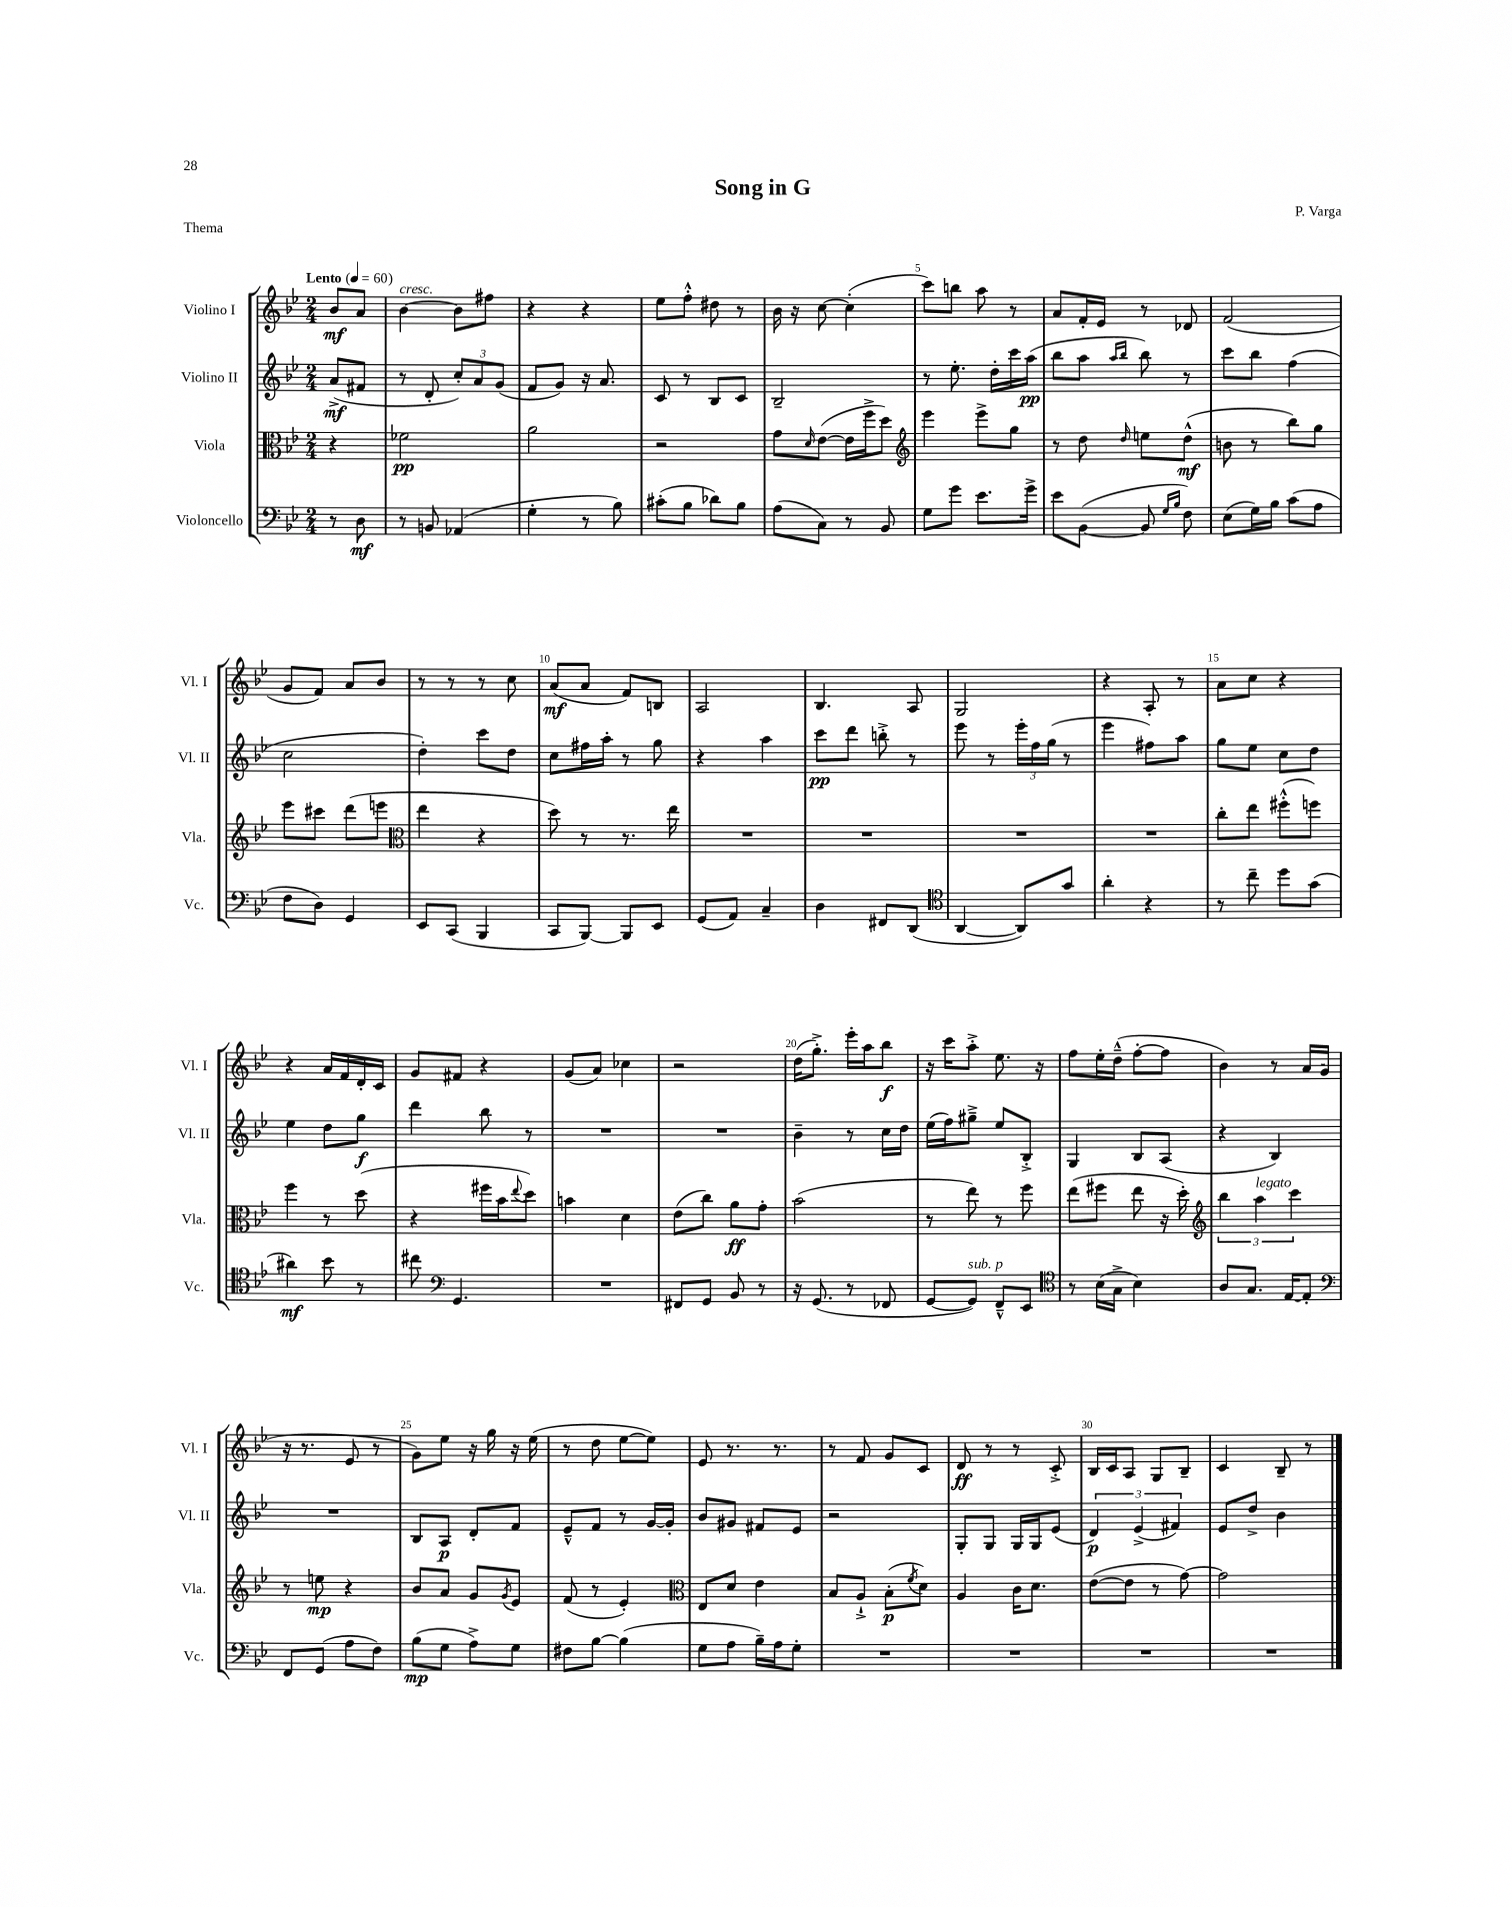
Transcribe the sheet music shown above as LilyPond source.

\header { title = "Song in G" composer = "P. Varga" piece = "Thema" }
<<
\new StaffGroup <<
\new Staff = "s0" \with { instrumentName = "Violino I" shortInstrumentName = "Vl. I" } {
    \clef treble \key bes \major \numericTimeSignature \time 2/4 \partial 4 \tempo "Lento" 4 = 60
    bes'8\mf a'8 |
    bes'4~^\markup { \italic "cresc." } bes'8 fis''8 |
    r4 r4 |
    ees''8 f''8-.-^ dis''8 r8 |
    bes'16 r16 c''8~ c''4-.( |
    c'''8) b''8 a''8 r8 |
    a'8 f'16-. ees'16 r8 des'8 |
    f'2( |
    g'8 f'8) a'8 bes'8 |
    r8 r8 r8 c''8 |
    a'8\mf( a'8 f'8) b8 |
    a2 |
    bes4. a8 |
    g2 |
    r4 a8-. r8 |
    a'8 c''8 r4 |
    r4 a'16 f'16 d'16-. c'16 |
    g'8 fis'8 r4 |
    g'8( a'8) ces''4 |
    r2 |
    d''16( g''8.-.->) ees'''16-. a''16 bes''8\f |
    r16 c'''16 a''8-.-> ees''8. r16 |
    f''8 ees''16-. d''16---^( f''8~-. f''8 |
    bes'4) r8 a'16 g'16( |
    r16 r8. ees'8 r8 |
    g'8) ees''8 r16 g''16 r16 ees''16( |
    r8 d''8 ees''8~ ees''8) |
    ees'8 r8. r8. |
    r8 f'8 g'8 c'8 |
    d'8\ff r8 r8 c'8-.-> |
    bes16 c'16 a8 g8 bes8-- |
    c'4 bes8-- r8 \bar "|." |
}
\new Staff = "s1" \with { instrumentName = "Violino II" shortInstrumentName = "Vl. II" } {
    \clef treble \key bes \major \numericTimeSignature \time 2/4 \partial 4
    a'8->\mf( fis'8 |
    r8 d'8-. \tuplet 3/2 { c''8-.) a'8 g'8( } |
    f'8 g'8) r16 a'8. |
    c'8 r8 bes8 c'8 |
    bes2-- |
    r8 ees''8.-. d''16-. c'''16 a''16\pp( |
    bes''8 a''8 \grace { a''16 bes''16 } bes''8) r8 |
    c'''8 bes''8 f''4( |
    c''2 |
    d''4-.) c'''8 d''8 |
    c''8 fis''16 a''16-. r8 g''8 |
    r4 a''4 |
    c'''8\pp d'''8 b''8-.-> r8 |
    ees'''8 r8 \tuplet 3/2 { ees'''16-. f''16 g''16( } r8 |
    ees'''4 fis''8) a''8 |
    g''8 ees''8 c''8 d''8 |
    ees''4 d''8 g''8\f |
    d'''4 bes''8 r8 |
    R2 |
    R2 |
    bes'4-- r8 c''16 d''16 |
    ees''16( f''16) gis''8---> ees''8 bes8-.-> |
    g4 bes8 a8( |
    r4 bes4) |
    R2 |
    bes8 a8\p d'8-. f'8 |
    ees'8---^ f'8 r8 g'16~ g'16-. |
    bes'8 gis'8 fis'8 ees'8 |
    r2 |
    g8-. g8 g16 g16 ees'8( |
    \tuplet 3/2 { d'4\p) ees'4->( fis'4) } |
    ees'8 d''8-> bes'4 \bar "|." |
}
\new Staff = "s2" \with { instrumentName = "Viola" shortInstrumentName = "Vla." } {
    \clef alto \key bes \major \numericTimeSignature \time 2/4 \partial 4
    r4 |
    fes'2\pp |
    a'2 |
    r2 |
    g'8 \grace { d'16 } ees'8~( ees'16 f''16-> d''8) |
    \clef treble ees'''4 ees'''8-> g''8 |
    r8 d''8 \grace { d''16 } e''8 d''8-^\mf( |
    b'8 r8 bes''8) g''8 |
    ees'''8 cis'''8 d'''8( e'''8 |
    \clef alto ees''4 r4 |
    d''8) r8 r8. ees''16 |
    R2 |
    R2 |
    R2 |
    R2 |
    c''8-. ees''8 fis''8-.-^( f''8) |
    f''4 r8 d''8( |
    r4 fis''16 bes'16 \appoggiatura { ees''8 } d''8) |
    b'4 d'4 |
    ees'8( c''8) a'8\ff g'8-. |
    bes'2( |
    r8 ees''8) r8 f''8 |
    ees''8( fis''8 ees''8 r16 d''16-.) |
    \clef treble \tuplet 3/2 { bes''4 a''4^\markup { \italic "legato" } c'''4 } |
    r8 e''8\mp r4 |
    bes'8 a'8 g'8 \acciaccatura { g'8 } ees'8 |
    f'8( r8 ees'4-.) |
    \clef alto ees8 d'8 ees'4 |
    bes8 a8-!-> bes8-.\p( \acciaccatura { f'8 } d'8) |
    a4 c'16 d'8. |
    ees'8~( ees'8 r8 g'8~) |
    g'2 \bar "|." |
}
\new Staff = "s3" \with { instrumentName = "Violoncello" shortInstrumentName = "Vc." } {
    \clef bass \key bes \major \numericTimeSignature \time 2/4 \partial 4
    r8 d8\mf |
    r8 b,8 aes,4( |
    g4-. r8 bes8) |
    cis'8-.( bes8 des'8) bes8 |
    a8( c8) r8 bes,8 |
    g8 g'8 ees'8. g'16-> |
    ees'8 bes,8~( bes,8 \grace { g16 bes16 } f8) |
    ees8( g16) bes16 c'8( a8 |
    f8 d8) g,4 |
    ees,8 c,8( bes,,4 |
    c,8 bes,,8~) bes,,8 ees,8 |
    g,8( a,8) c4-- |
    d4 fis,8 d,8( |
    \clef tenor a,4~ a,8) g'8 |
    a'4-. r4 |
    r8 c''8-- d''8 g'8( |
    ais'4\mf) bes'8 r8 |
    cis''8 \clef bass g,4. |
    R2 |
    fis,8 g,8 bes,8 r8 |
    r16 g,8.( r8 fes,8 |
    g,8~ g,8^\markup { \italic "sub. p" }) f,8---^ ees,8 |
    \clef tenor r8 bes16( g16-> bes4) |
    a8 g8. ees16~ ees8-. |
    \clef bass f,8 g,8( a8 f8) |
    bes8\mp( g8 a8->) g8 |
    fis8 bes8~ bes4( |
    g8 a8 bes16--) a16 g8-. |
    R2 |
    R2 |
    R2 |
    R2 \bar "|." |
}
>>
>>
\layout { \context { \Score \override BarNumber.break-visibility = ##(#f #t #t) barNumberVisibility = #(every-nth-bar-number-visible 5) } }
